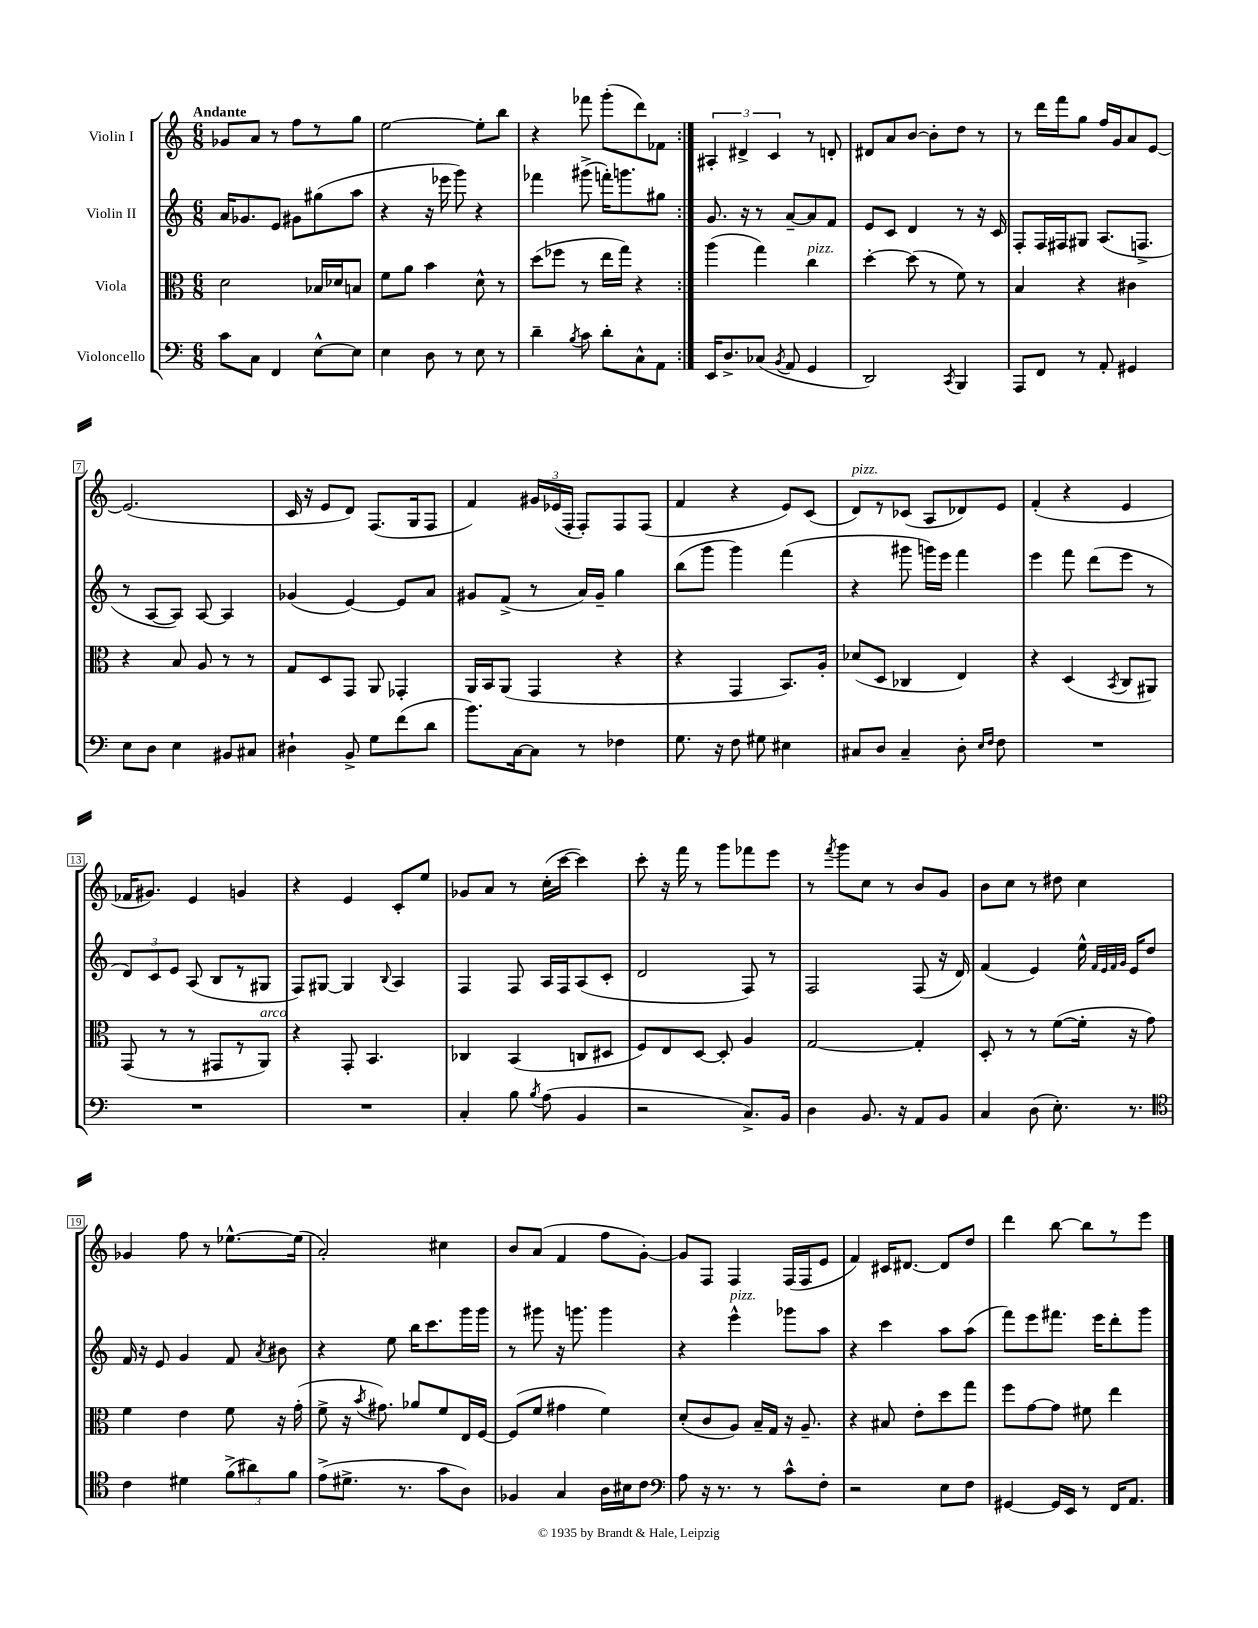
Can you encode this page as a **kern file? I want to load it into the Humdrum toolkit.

**kern	**kern	**kern	**kern
*staff4	*staff3	*staff2	*staff1
*clefF4	*clefC3	*clefG2	*clefG2
*k[]	*k[]	*k[]	*k[]
*M6/8	*M6/8	*M6/8	*M6/8
8c\L	2d\	16a/LK	8g-/L
.	.	8.g-/	.
8C\J	.	.	8a/J
4FF/	.	8e/J	8r
.	.	8g#\L	8ff\L
[8E^^\L	16B-/LL	(8gg#\	8r
.	16d-/J	.	.
8E\]J	8B/J	8aa\J	8gg\J
=	=	=	=
4E\	8f\L	4r	[2ee\
.	8a\J	.	.
8D\	4b\	16r	.
.	.	16eee-\	.
8r	.	8ggg\)	.
8E\	8d^^\	4r	8ee'\]L
8r	8r	.	8bb\J
=	=	=	=
4d~\	(8dd\L	4fff-\	4r
.	8ff-\J	.	.
8qB/	.	.	.
8c\	8r	(8ggg#^\	8fff-\
8d'\L	16ee\LL	16fff'\LK)	(8ggg'\L
.	16gg\JJ)	8.ggg\	.
8C^^\	4r	.	8ddd\)
8AA\J	.	8gg#\J	8f-\J
=:|!	=:|!	=:|!	=:|!
16EE/LK	(4aa\	8.g/	6A#'/
8.D^/	.	.	.
.	.	.	6d#^/
.	.	16r	.
(8C-/J	4gg\)	8r	.
.	.	.	6c/
8qBB/	.	.	.
8AA/	.	[8a~/L	.
4GG/	4cc\	8a/]	8r
.	.	8f/J	8d'/
=	=	=	=
2DD/)	[4dd'\	8e/L	8d#/L
.	.	8c/J	8a/
.	(8dd\]	4d/	[8b/J
.	8r	.	8b'\]L
8qCC/	.	.	.
4BBB/	8f\)	8r	8dd\J
.	8r	16r	8r
.	.	16c/	.
=	=	=	=
8AAA/L	4B/	8F'/L	8r
8FF/J	.	16F/L	16ddd\LL
.	.	16F#/J	16fff\J
8r	4r	8G#/J	8gg\J
8AA'/	.	(8.A/L	16ff/LL
.	.	.	16g/J
4GG#/	4c#\	.	8a/
.	.	8.F^/J	.
.	.	.	[8e/J
=	=	=	=
8E\L	4r	8r	(2.e/]
8D\J	.	[8A/L	.
4E\	8B/	8A/]J)	.
.	8A/	[8A/	.
8BB#/L	8r	4A/]	.
8C#/J	8r	.	.
=	=	=	=
4D#`\	8G/L	(4g-/	16c/
.	.	.	16r
.	8D/	.	8e/L
8BB^/	8GG/J	[4e/)	8d/J)
8G\L	8AA/	.	(8.F/L
(8f\	4GG-'/	8e/]L	.
.	.	.	16G/k
8d\J	.	8a/J	8F/J
=	=	=	=
8.b\L)	16AA/LL	8g#/L	4f/)
.	16BB/J	.	.
.	(8AA/J	(8f^/J	.
[16C\k	.	.	.
8C\]J	4GG/	8r	24g#/LL
.	.	.	(24e-/
.	.	.	24F'/JJ
8r	.	16a/LL)	8F'/L)
.	.	16g#~/JJ	.
4F-\	4r	4gg\	8F/
.	.	.	(8F/J
=	=	=	=
8.G\	4r	(8bb\L	4f/
.	.	8ggg\J	.
16r	.	.	.
8F\	4GG/	4ggg\)	4r
8G#\	.	.	.
4E#\	8.BB/L)	(4fff\	8e/L)
.	.	.	(8c/J
.	16A'/Jk	.	.
=	=	=	=
8C#/L	(8d-/L	4r	8d/L)
8D/J	8D/J	.	8r
4C#~/	4C-/	8ggg#\	(8c-/J
.	.	16ggg\LL)	8A/L
.	.	16eee\JJ	.
8D'\	4E/)	4fff\	8d-/)
16qqE/LL	.	.	.
16qqF/JJ	.	.	.
8F\	.	.	8e/J
=	=	=	=
2.r	4r	4eee\	(4f'/
.	(4D/	8fff\	4r
.	.	(8ddd\L	.
.	8qBB/	.	.
.	8C/L	8eee\J	4e/
.	8AA#/J)	8r	.
=	=	=	=
2.r	(8GG/	12d/L)	16f-/LK
.	.	.	8.g#/J)
.	.	12c/	.
.	8r	.	.
.	.	12e/J	.
.	8r	(8A/	4e/
.	8GG#/L	8B/L	.
.	8r	8r	4g/
.	8AA/J)	8G#/J	.
=	=	=	=
2.r	4r	8F/L)	4r
.	.	[8G#/J	.
.	8GG'/	4G#/]	4e/
.	4.BB/	.	.
.	.	8qqB/	.
.	.	4A/	8c'/L
.	.	.	8ee/J
=	=	=	=
4C'/	4C-/	4F/	8g-/L
.	.	.	8a/J
8B\	(4BB/	8F/	8r
8qB/	.	.	.
(8A\	.	16A/LL	(16cc'\LL
.	.	16F/J	[16ccc\JJ
4BB/	8C/L	(8A/	4ccc\])
.	8D#/J	8c'/J	.
=	=	=	=
2r	8F/L)	2d/	8ccc'\
.	8E/	.	16r
.	.	.	16fff\
.	[8D/J	.	8r
.	8D'/]	.	8ggg\L
8.C^/L)	4A/	8F/)	8fff-\
.	.	8r	8eee\J
16BB/Jk	.	.	.
=	=	=	=
4D\	[2G/	2F/	8r
.	.	.	8qfff/
.	.	.	8ggg\L
8.BB/	.	.	8cc\J
.	.	.	8r
16r	.	.	.
8AA/L	4G'/]	(8F/	8b/L
8BB/J	.	16r	8g/J
.	.	16d/)	.
=	=	=	=
4C/	8D'/	(4f/	8b\L
.	8r	.	8cc\J
(8D\	8r	4e/)	8r
8.E'\)	([8f\L	.	8dd#\
.	16f'\]Jk	16ee^^\	4cc\
.	.	32qqf/LLL	.
.	.	32qqe/	.
.	.	32qqf/	.
.	.	32qqg/JJJ	.
8.r	16r	16e/LK	.
.	8g\)	8dd/J	.
=	=	=	=
*clefC4	*	*	*
4c\	4f\	16f/	4g-/
.	.	16r	.
.	.	8e/	.
4d#\	4e\	4g/	8ff\
.	.	.	8r
(12f^\L	8f\	8f/	[8.ee-^^\L
12a#\)	.	.	.
.	.	8qa/	.
.	16r	8b#\	.
12f\J	.	.	.
.	(16g'\	.	(16ee-\]Jk
=	=	=	=
(8e^\L	8f^\	4r	2a'/)
8.d#^\J	16r	.	.
.	8qb/	.	.
.	8.g#\)	.	.
.	.	8ee\	.
8.r	.	.	.
.	8a-/L	16bb\LK	.
.	.	8.ccc\	.
8g\L	8f/	.	4cc#\
8A\J)	16E/L	16ggg\L	.
.	[16F/JJ	16ggg\JJ	.
=	=	=	=
4F-/	(8F/]L	8r	8b/L
.	8f/J	8ggg#\	(8a/J
4G/	4g#\	16r	4f/
.	.	8.ggg\	.
16A\LL	4f\)	4ggg\	8ff\L
16B#\J	.	.	.
8c\J	.	.	[8g'\J)
=	=	=	=
*clefF4	*	*	*
8A\	(8d'/L	4r	8g/]L
16r	8c/	.	8F/J
8.r	.	.	.
.	8A/J)	4eee^^\	4F/
8r	16B~/LL	.	.
.	16G/JJ	.	.
8c^^\L	16r	8ggg-\L	(16F/LL
.	8.A~/	.	16F/J
8F'\J	.	8aa\J	8e/J
=	=	=	=
2r	4r	4r	4f/)
.	8B#/	4ccc\	16c#/LK
.	.	.	[8.d#/J
.	8e'\L	.	.
8E\L	8dd\	8aa\L	8d#/]L
8F\J	8gg\J	(8aa\J	8dd/J
=	=	=	=
[4GG#/	8ff\L	8fff\L)	4ddd\
.	[8g\	8eee\	.
16GG#/]LL	8g\]J	8.fff#\J	[8bb\
16EE/JJ	.	.	.
8r	8f#\	.	8bb\]L
.	.	16eee\LK	.
16FF/LK	4ee\	8ddd'\	8r
8.AA/J	.	.	.
.	.	8ggg\J	8eee\J
==	==	==	==
*-	*-	*-	*-
